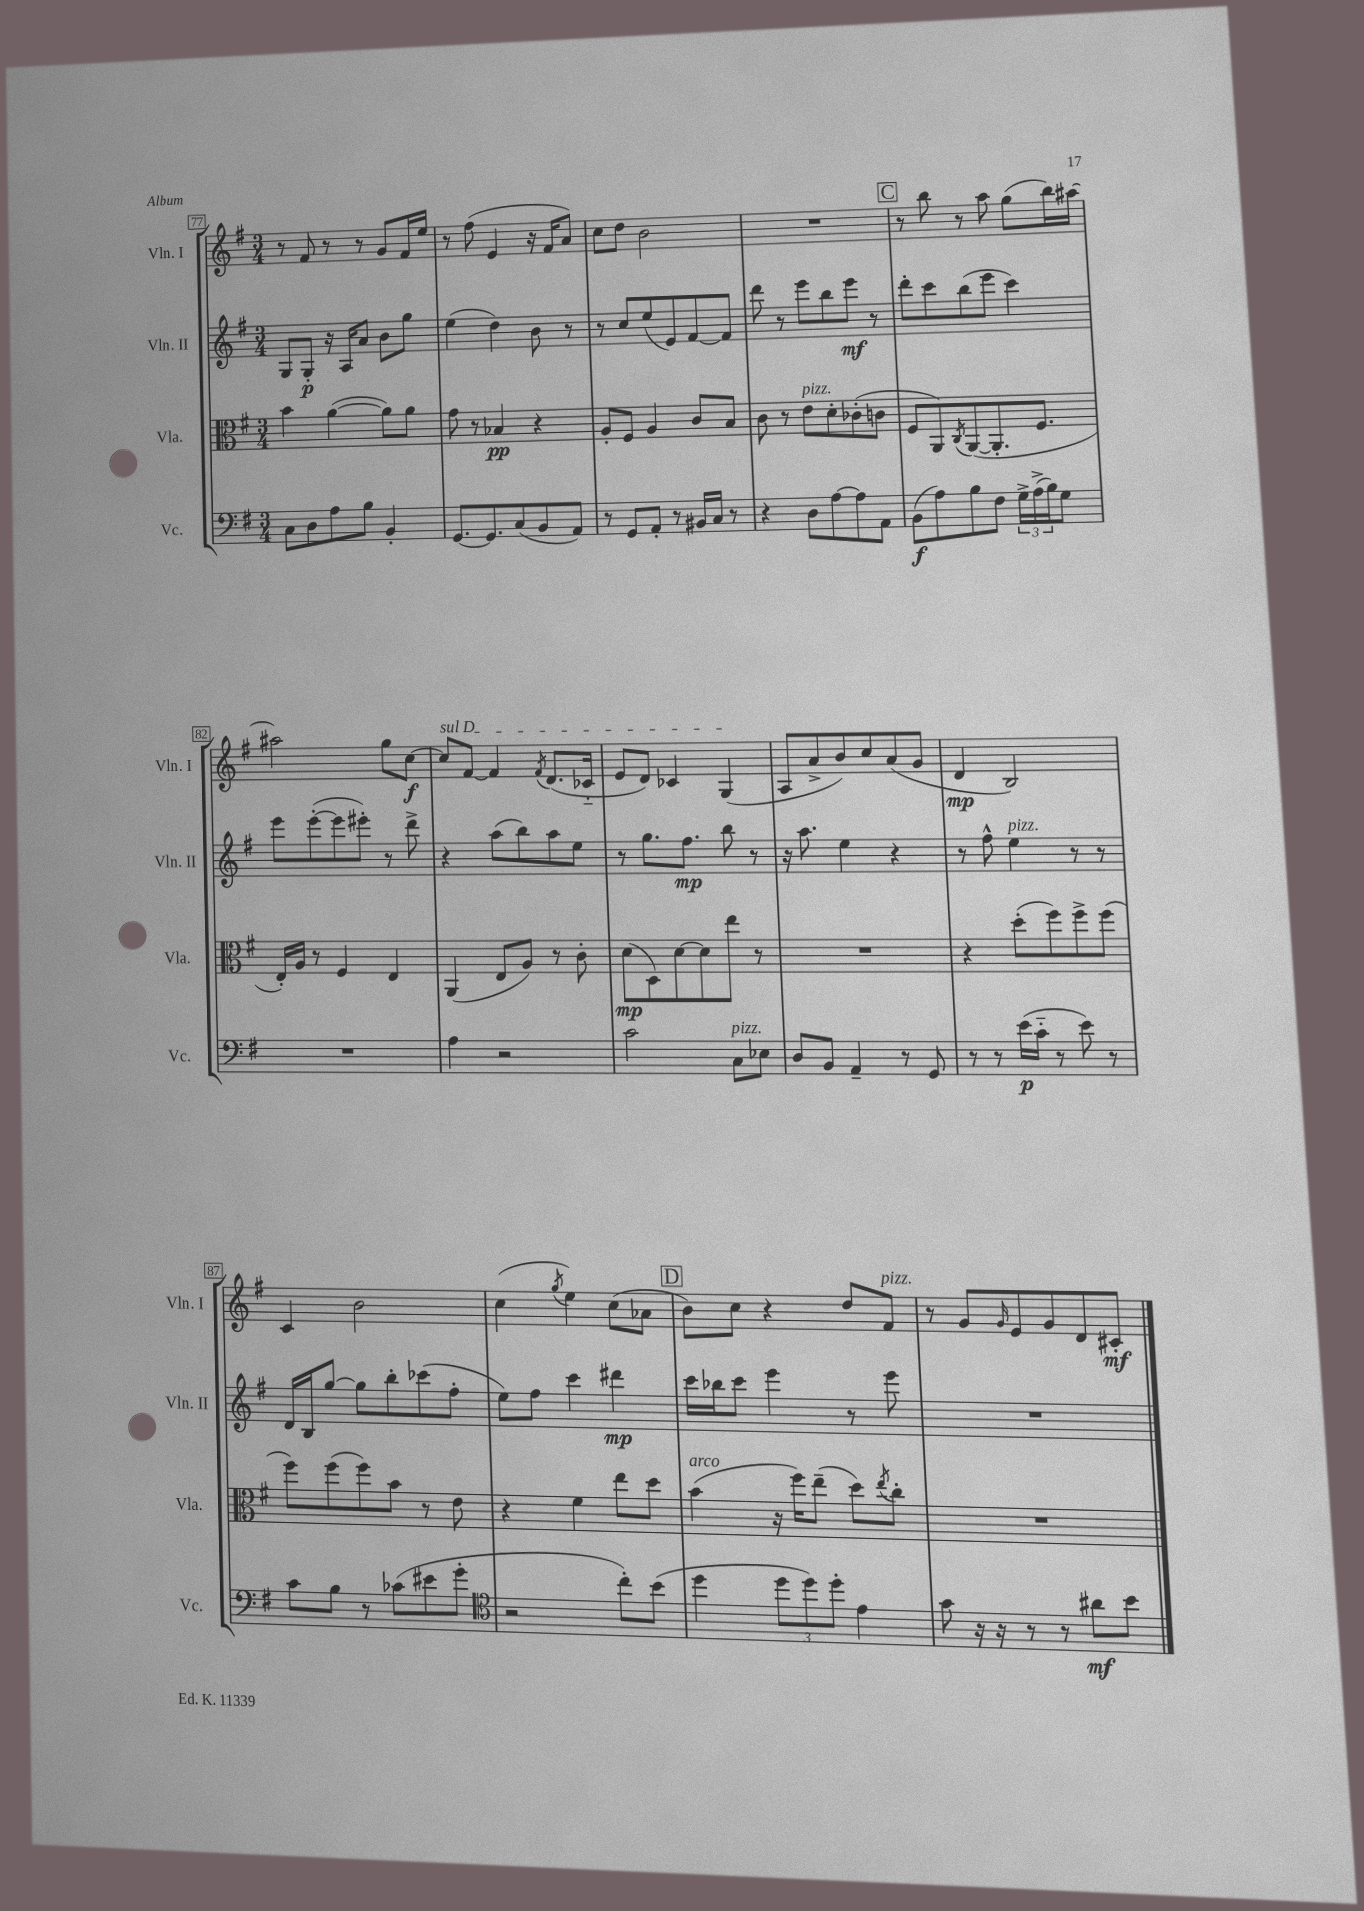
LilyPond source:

<<
\new StaffGroup <<
\new Staff = "s0" \with { instrumentName = "Vln. I" shortInstrumentName = "Vln. I" } {
    \clef treble \key g \major \numericTimeSignature \time 3/4
    r8 fis'8 r8 r8 g'8 fis'16 e''16 |
    r8 fis''8( e'4 r16 fis'16 a'8) |
    c''8 d''8 b'2 |
    R2. |
    \mark \markup { \box "C" } r8 b''8 r8 a''8 g''8( b''16) ais''16~ |
    ais''2 g''8 c''8~\f |
    \once \override TextSpanner.bound-details.left.text = \markup { \italic "sul D" } c''8\startTextSpan fis'8~ fis'4 \acciaccatura { fis'8 } d'8.( ces'16-_ |
    e'8 d'8) ces'4 g4\stopTextSpan( |
    a8 a'8-> b'8) c''8 a'8( g'8 |
    d'4\mp b2) |
    c'4 b'2 |
    c''4( \acciaccatura { g''8 } e''4) c''8( aes'8 |
    \mark \markup { \box "D" } b'8) c''8 r4 d''8 fis'8^\markup { \italic "pizz." } |
    r8 g'8 \grace { g'16 } e'8 g'8 d'8 cis'8-.\mf \bar "|." |
}
\new Staff = "s1" \with { instrumentName = "Vln. II" shortInstrumentName = "Vln. II" } {
    \clef treble \key g \major \numericTimeSignature \time 3/4
    g8 g8-.\p r16 a16 a'8 b'8 g''8 |
    e''4( d''4) b'8 r8 |
    r8 c''8 e''8( e'8) fis'8~ fis'8 |
    d'''8 r8 e'''8 b''8 e'''8\mf r8 |
    \mark \markup { \box "C" } d'''8-. c'''8 b''8( e'''8 c'''4) |
    e'''8 e'''8~-.( e'''8 eis'''8-.) r8 d'''8-> |
    r4 a''8( b''8) a''8 e''8 |
    r8 g''8. fis''8.\mp b''8 r8 |
    r16 a''8. e''4 r4 |
    r8 fis''8-^ e''4^\markup { \italic "pizz." } r8 r8 |
    d'16 b16 g''8~ g''8 b''8-. ces'''8( fis''8-. |
    e''8) fis''8 c'''4 dis'''4\mp |
    \mark \markup { \box "D" } c'''16 bes''16 c'''8 e'''4 r8 e'''8 |
    R2. \bar "|." |
}
\new Staff = "s2" \with { instrumentName = "Vla." shortInstrumentName = "Vla." } {
    \clef alto \key g \major \numericTimeSignature \time 3/4
    b'4 a'4~( a'8) a'8 |
    g'8 r8 bes4\pp r4 |
    a8-. fis8 a4 c'8 b8 |
    c'8 r8 e'8^\markup { \italic "pizz." } d'8-. ces'8-.( c'8 |
    \mark \markup { \box "C" } fis8 a,8) \acciaccatura { c8 } a,8~( a,8.-. fis8. |
    e16-.) a16 r8 fis4 e4 |
    a,4( e8 a8) r8 c'8-. |
    d'8\mp( d8) d'8~ d'8 e''8 r8 |
    R2. |
    r4 d''8-.( fis''8) fis''8-> fis''8( |
    fis''8) fis''8( fis''8) b'8 r8 e'8 |
    r4 fis'4 e''8 d''8 |
    \mark \markup { \box "D" } b'4^\markup { \italic "arco" }( r16 fis''16) e''8--( d''8) \acciaccatura { e''8 } c''8-. |
    R2. \bar "|." |
}
\new Staff = "s3" \with { instrumentName = "Vc." shortInstrumentName = "Vc." } {
    \clef bass \key g \major \numericTimeSignature \time 3/4
    c8 d8 a8 b8 b,4-. |
    g,8.~ g,8. c8( b,8 a,8) |
    r8 g,8 a,8-. r8 bis,16 c16 r8 |
    r4 d8 a8~ a8 a,8 |
    \mark \markup { \box "C" } b,8\f( a8) b8 fis8 \tuplet 3/2 { g16-> a16->( b16) } g8 |
    R2. |
    a4 r2 |
    c'2 c8^\markup { \italic "pizz." } ees8 |
    d8 b,8 a,4-- r8 g,8 |
    r8 r8 e'16\p( c'16-_ r8 e'8) r8 |
    c'8 b8 r8 ces'8( eis'8 g'8-. |
    \clef tenor r2 c''8-.) b'8( |
    \mark \markup { \box "D" } d''4 \tuplet 3/2 { d''8 d''8) d''8-. } e'4 |
    g'8 r16 r16 r8 r8 ais'8\mf b'8 \bar "|." |
}
>>
>>
\layout { \context { \Score currentBarNumber = #77 \override BarNumber.stencil = #(make-stencil-boxer 0.1 0.3 ly:text-interface::print) } }
